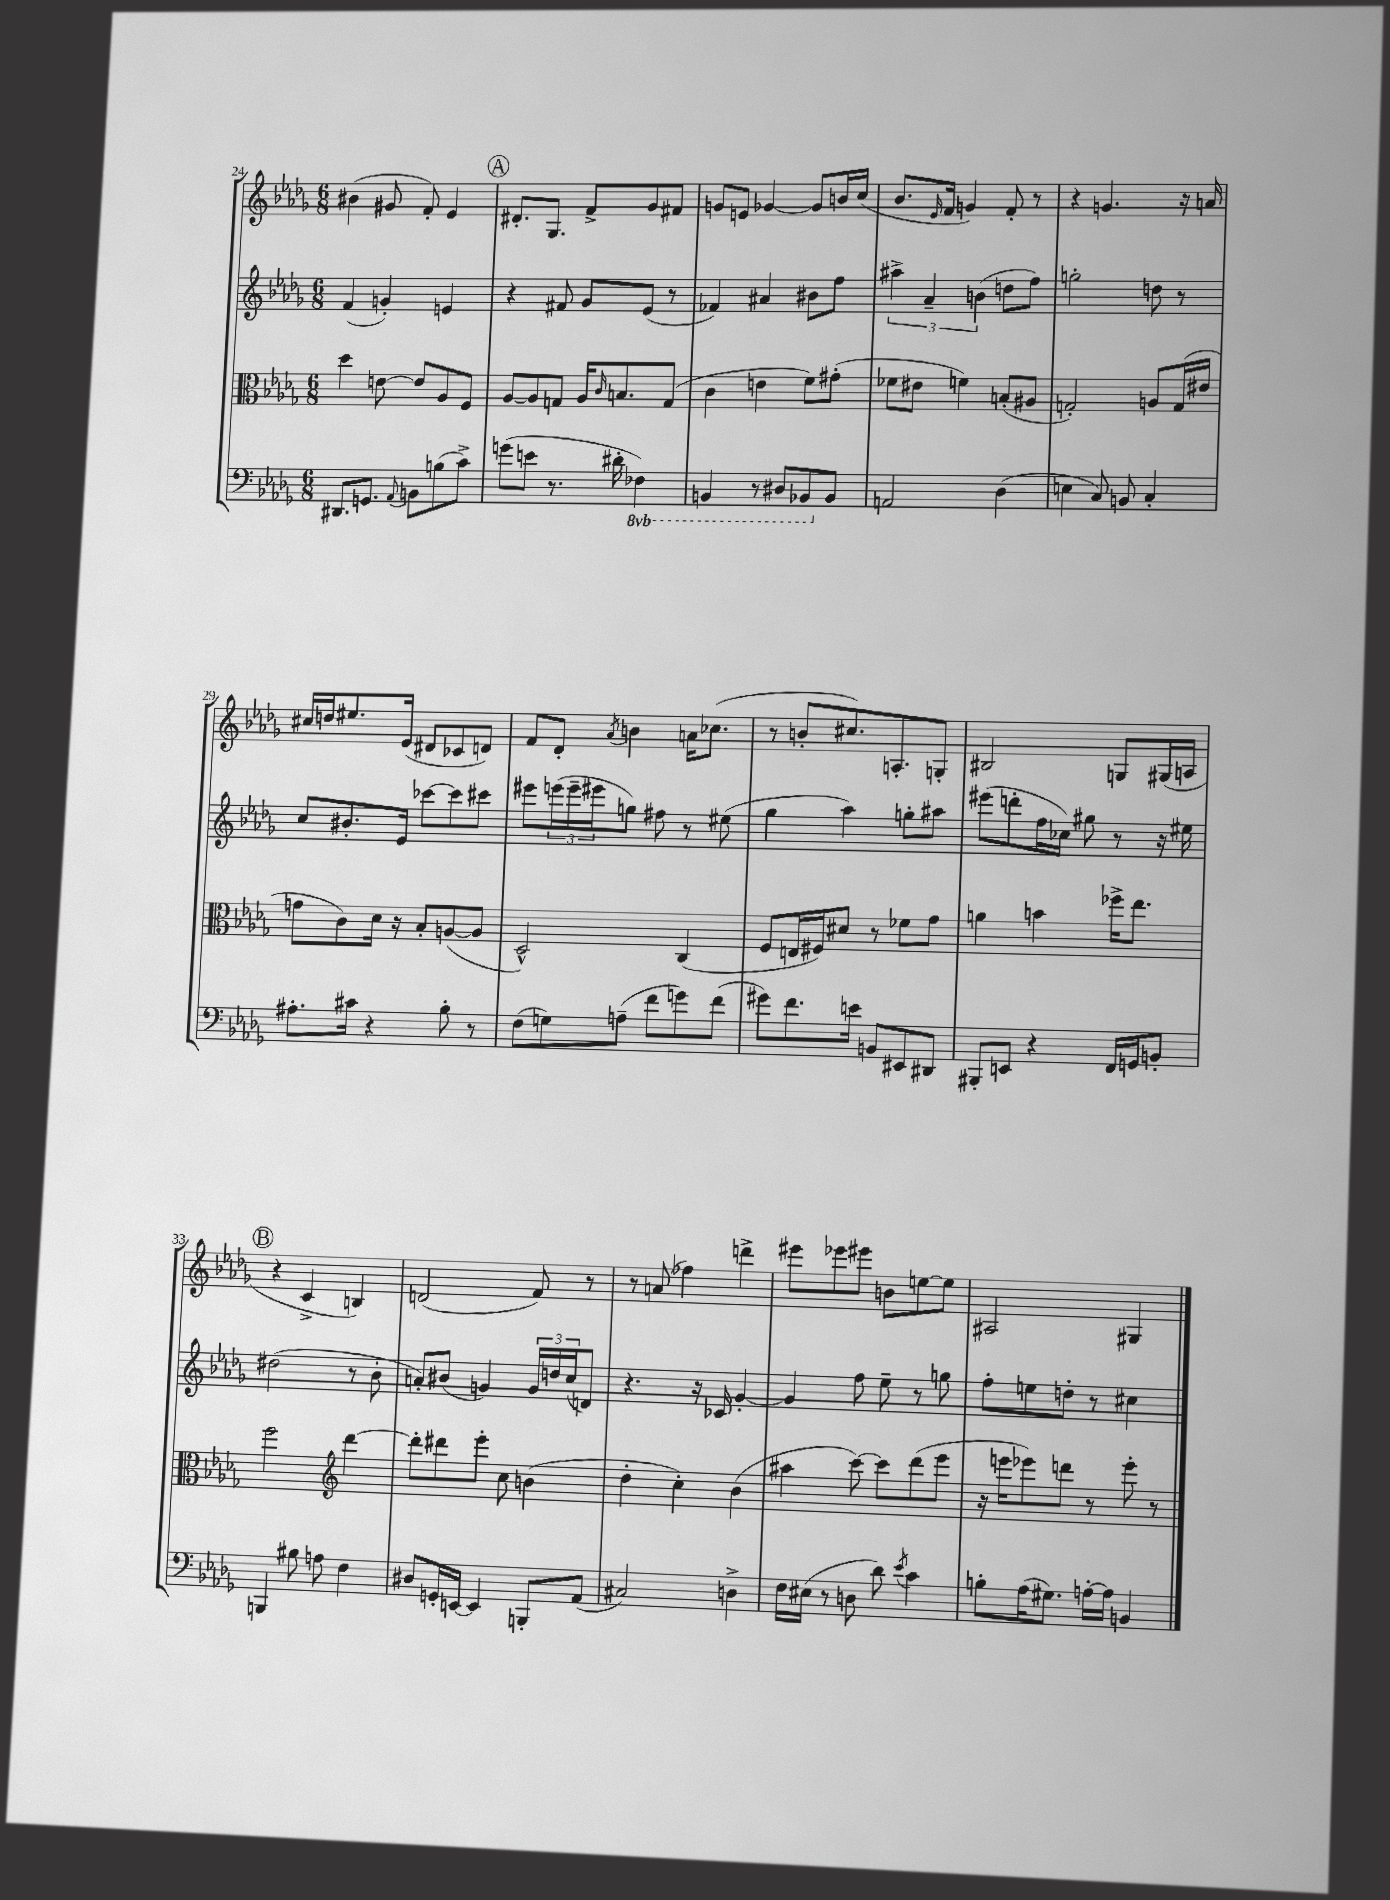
<<
\new StaffGroup <<
\new Staff = "s0" {
    \clef treble \key des \major \numericTimeSignature \time 6/8
    bis'4( gis'8 f'8-.) ees'4 |
    \mark \markup { \circle "A" } dis'8.-. ges8. f'8-> ges'8 fis'8 |
    g'8 e'8 ges'4~ ges'8 b'16 c''16( |
    bes'8. \grace { ees'16 } f'16 g'4) f'8-. r8 |
    r4 g'4. r16 a'16 |
    cis''16 d''16 eis''8. ees'16( dis'8 ces'8 d'8) |
    f'8 des'8-. \acciaccatura { aes'8 } b'4 a'16 ces''8.( |
    r8 b'8-. cis''8.) a8.-. g8-. |
    bis2 g8 gis16( a16 |
    \mark \markup { \circle "B" } r4 c'4-> b4) |
    d'2( f'8) r8 |
    r8 a'8( fes''4) d'''4-> |
    eis'''8 ees'''8 eis'''8 b'8 e''8~ e''8 |
    ais2 gis4 \bar "|." |
}
\new Staff = "s1" {
    \clef treble \key des \major \numericTimeSignature \time 6/8
    f'4( g'4-.) e'4 |
    \mark \markup { \circle "A" } r4 fis'8 ges'8 ees'8( r8 |
    fes'4) ais'4 bis'8 f''8 |
    \tuplet 3/2 { ais''4-> aes'4-- b'4( } d''8 f''8) |
    g''2-. d''8 r8 |
    c''8 bis'8.-. ees'16 ces'''8~ ces'''8 cis'''8 |
    eis'''8 \tuplet 3/2 { e'''16( e'''16-- eis'''16 } g''8) fis''8 r8 eis''8( |
    ges''4 aes''4) g''8-. ais''8 |
    eis'''8( d'''8-. f''16 ces''16) gis''8 r8 r16 eis''16 |
    \mark \markup { \circle "B" } dis''2( r8 bes'8-. |
    a'8-.) bis'8( g'4) \tuplet 3/2 { g'16 d''16 c''16( } d'8) |
    r4. r16 ces'16 ges'4~-. |
    ges'4 f''8 ees''8-- r8 g''8 |
    f''8-. e''8 d''8-. r8 cis''4 \bar "|." |
}
\new Staff = "s2" {
    \clef alto \key des \major \numericTimeSignature \time 6/8
    des''4 e'8~ e'8 aes8 f8 |
    \mark \markup { \circle "A" } aes8~ aes8 g8 aes16 \grace { c'16 } b8. g8( |
    c'4 e'4 f'8) gis'8-.( |
    fes'8 eis'8 f'4) b8-.( ais8 |
    g2-.) a8 g16( eis'16 |
    g'8 c'8) des'16 r16 bes8-. a8~( a8 |
    des2-^) c4( |
    f8 e16 fis16) dis'8 r8 fes'8 ges'8 |
    a'4 b'4 fes''16-> ees''8. |
    \mark \markup { \circle "B" } f''2 \clef treble des'''4~ |
    des'''8-. dis'''8 ees'''8-. c''8 b'4( |
    des''4-. c''4-.) bes'4( |
    ais''4 c'''8~) c'''8 des'''8( ees'''8 |
    r16 e'''16 ees'''8) d'''8 r8 ees'''8-. r8 \bar "|." |
}
\new Staff = "s3" {
    \clef bass \key des \major \numericTimeSignature \time 6/8 \set Staff.ottavationMarkups = #ottavation-simple-ordinals
    dis,8. g,8. \appoggiatura { aes,8 } b,8 b8( c'8->) |
    \mark \markup { \circle "A" } g'8( e'8 r8. dis'16-. \ottava #-1 fes,4) |
    b,,4 r8 dis,8 bes,,8 \ottava #0 bes,8 |
    a,2 des4( |
    e4 c8) b,8 c4-. |
    ais8.-. cis'16 r4 bes8-. r8 |
    f8( g8) a8--( f'8 g'8) f'8( |
    gis'8) f'8. e'16 b,8 eis,8 dis,8 |
    bis,,8-. e,8 r4 f,16 g,16 b,8-. |
    \mark \markup { \circle "B" } b,,4 bis8 a8 f4 |
    dis8 g,16-. e,16~ e,4 b,,8-. aes,8( |
    cis2) d4-> |
    f16 eis16( r8 d8 des'8) \acciaccatura { ees'8 } c'4 |
    b8-. aes16( gis8.) a16~-. a16 b,4 \bar "|." |
}
>>
>>
\layout { \context { \Score currentBarNumber = #24 } }
